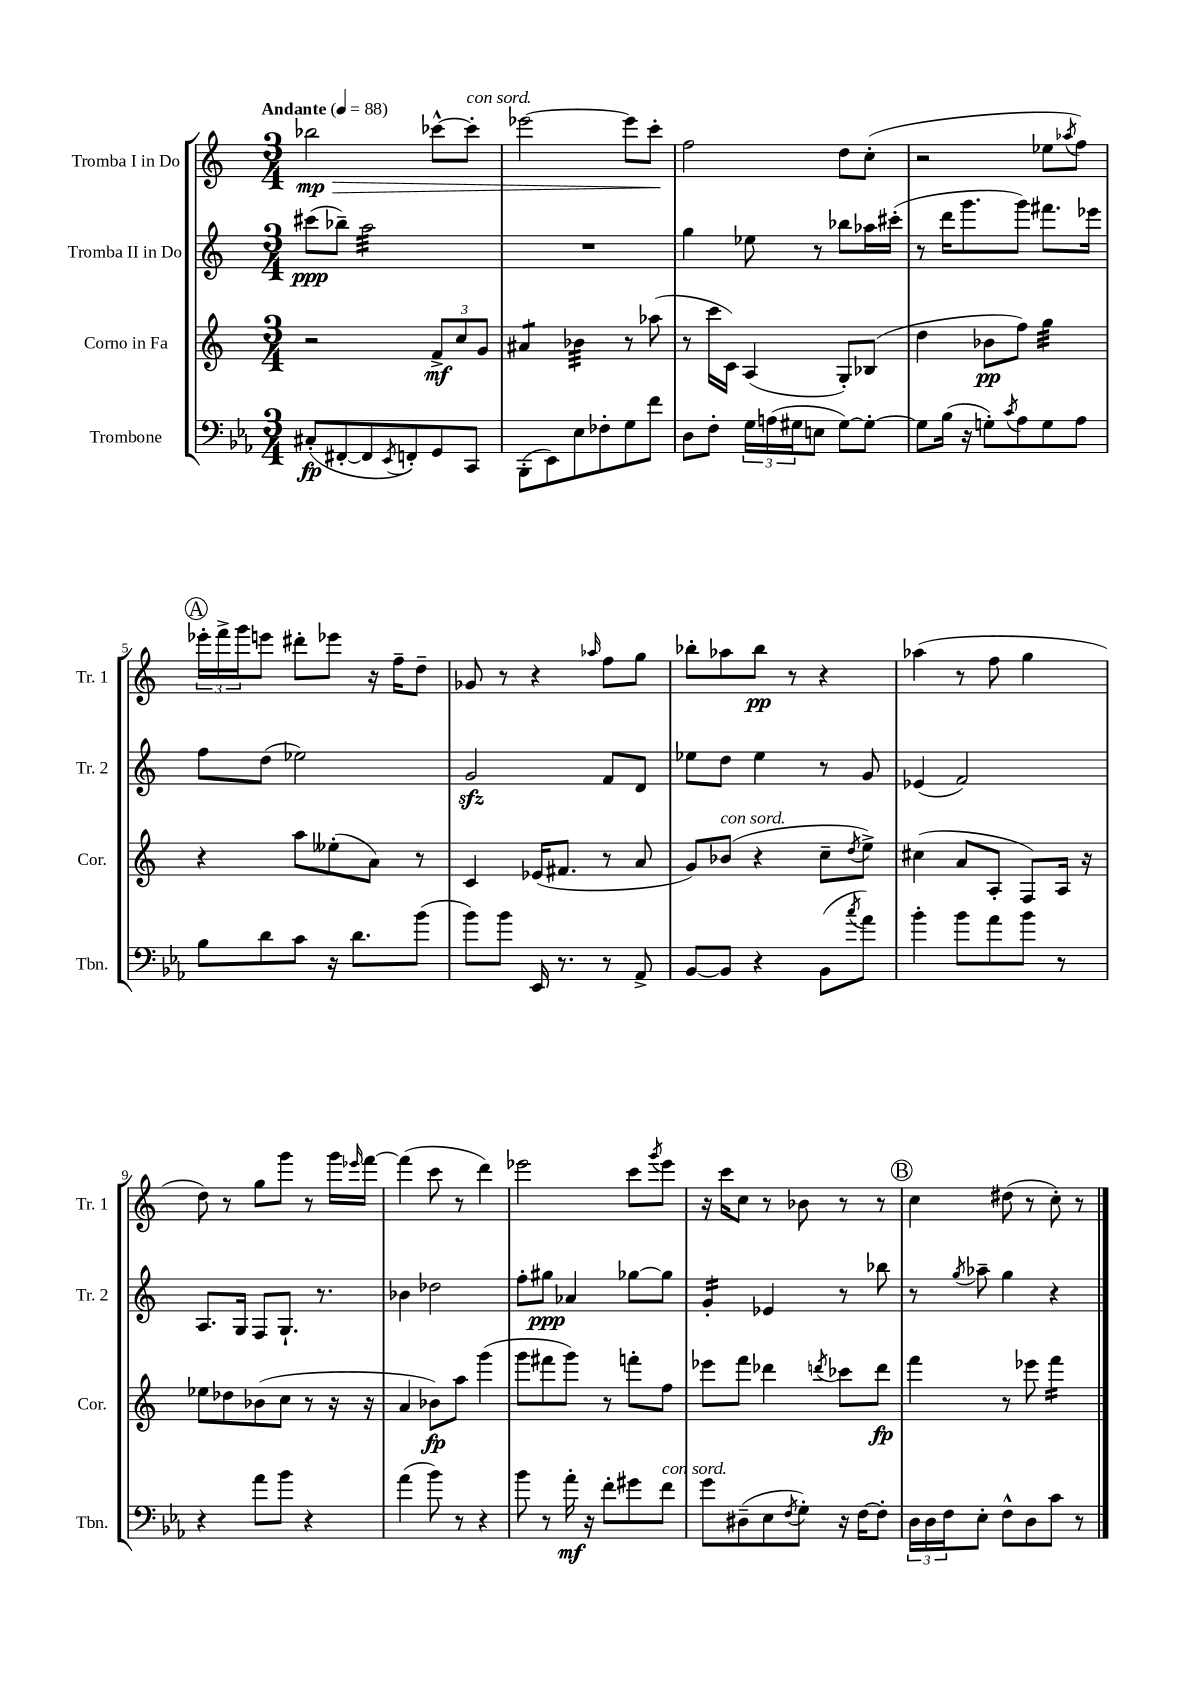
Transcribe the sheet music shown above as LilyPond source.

<<
\new StaffGroup <<
\new Staff = "s0" \with { instrumentName = "Tromba I in Do" shortInstrumentName = "Tr. 1" } {
    \clef treble \key c \major \numericTimeSignature \time 3/4 \tempo "Andante" 4 = 88
    bes''2\mp\> ces'''8~-^ ces'''8-.^\markup { \italic "con sord." } |
    ees'''2~ ees'''8 c'''8-.\! |
    f''2 d''8 c''8-.( |
    r2 ees''8 \acciaccatura { aes''8 } f''8) |
    \mark \markup { \circle "A" } \tuplet 3/2 { ees'''16-. f'''16-> g'''16 } e'''8 dis'''8-. ees'''8 r16 f''16-- d''8-- |
    ges'8 r8 r4 \grace { aes''16 } f''8 g''8 |
    bes''8-. aes''8 bes''8\pp r8 r4 |
    aes''4( r8 f''8 g''4 |
    d''8) r8 g''8 g'''8 r8 g'''16 \grace { ees'''16 } f'''16~ |
    f'''4( c'''8 r8 d'''4) |
    ees'''2 c'''8 \acciaccatura { g'''8 } ees'''8 |
    r16 c'''16 c''8 r8 bes'8 r8 r8 |
    \mark \markup { \circle "B" } c''4 dis''8( r8 c''8-.) r8 \bar "|." |
}
\new Staff = "s1" \with { instrumentName = "Tromba II in Do" shortInstrumentName = "Tr. 2" } {
    \clef treble \key c \major \numericTimeSignature \time 3/4
    cis'''8\ppp( bes''8--) a''2:32 |
    R2. |
    g''4 ees''8 r8 bes''8 aes''16 cis'''16-.( |
    r8 d'''16 g'''8. g'''8) fis'''8. ees'''16 |
    \mark \markup { \circle "A" } f''8 d''8( ees''2) |
    g'2\sfz f'8 d'8 |
    ees''8 d''8 ees''4 r8 g'8 |
    ees'4( f'2) |
    a8. g16 f8 g8.-! r8. |
    bes'4 des''2 |
    f''8-. gis''8\ppp aes'4 ges''8~ ges''8 |
    g'4:16-. ees'4 r8 bes''8 |
    \mark \markup { \circle "B" } r8 \acciaccatura { g''8 } aes''8-- g''4 r4 \bar "|." |
}
\new Staff = "s2" \with { instrumentName = "Corno in Fa" shortInstrumentName = "Cor." } {
    \clef treble \key c \major \numericTimeSignature \time 3/4
    r2 \tuplet 3/2 { f'8->\mf c''8 g'8 } |
    ais'4:8 bes'4:32 r8 aes''8( |
    r8 c'''16 c'16) a4( g8-.) bes8( |
    d''4 bes'8\pp f''8) g''4:32 |
    \mark \markup { \circle "A" } r4 a''8 eeses''8-.( a'8) r8 |
    c'4 ees'16( fis'8. r8 a'8 |
    g'8) bes'8^\markup { \italic "con sord." }( r4 c''8-- \acciaccatura { d''8 } e''8->) |
    cis''4( a'8 a8-. f8) a16 r16 |
    ees''8 des''8 bes'8( c''8 r8 r16 r16 |
    a'4 bes'8\fp) a''8 g'''4( |
    g'''8 fis'''8 g'''8) r8 f'''8-. f''8 |
    ees'''8 f'''8 des'''4 \acciaccatura { d'''8 } ces'''8 d'''8\fp |
    \mark \markup { \circle "B" } f'''4 r8 ees'''8 f'''4:16 \bar "|." |
}
\new Staff = "s3" \with { instrumentName = "Trombone" shortInstrumentName = "Tbn." } {
    \clef bass \key ees \major \numericTimeSignature \time 3/4
    cis8-.\fp( fis,8~-. fis,8 \acciaccatura { ees,8 } f,8-.) g,8 c,8 |
    bes,,8-.( ees,8) ees8 fes8-. g8 f'8 |
    d8 f8-. \tuplet 3/2 { g16 a16( gis16 } e8 gis8~) gis8~-. |
    gis8 bes16( r16 g8-.) \acciaccatura { c'8 } aes8 g8 aes8 |
    \mark \markup { \circle "A" } bes8 d'8 c'8 r16 d'8. bes'8( |
    bes'8) bes'8 ees,16 r8. r8 aes,8-> |
    bes,8~ bes,8 r4 bes,8( \acciaccatura { c''8 } aes'8) |
    bes'4-. bes'8 aes'8 bes'8 r8 |
    r4 aes'8 bes'8 r4 |
    aes'4( bes'8) r8 r4 |
    bes'8 r8 aes'16-.\mf r16 f'8-. gis'8 f'8^\markup { \italic "con sord." } |
    g'8 dis8--( ees8 \acciaccatura { f8 } g8-.) r16 f16~ f8-. |
    \mark \markup { \circle "B" } \tuplet 3/2 { d16 d16 f16 } ees8-. f8-^ d8 c'8 r8 \bar "|." |
}
>>
>>
